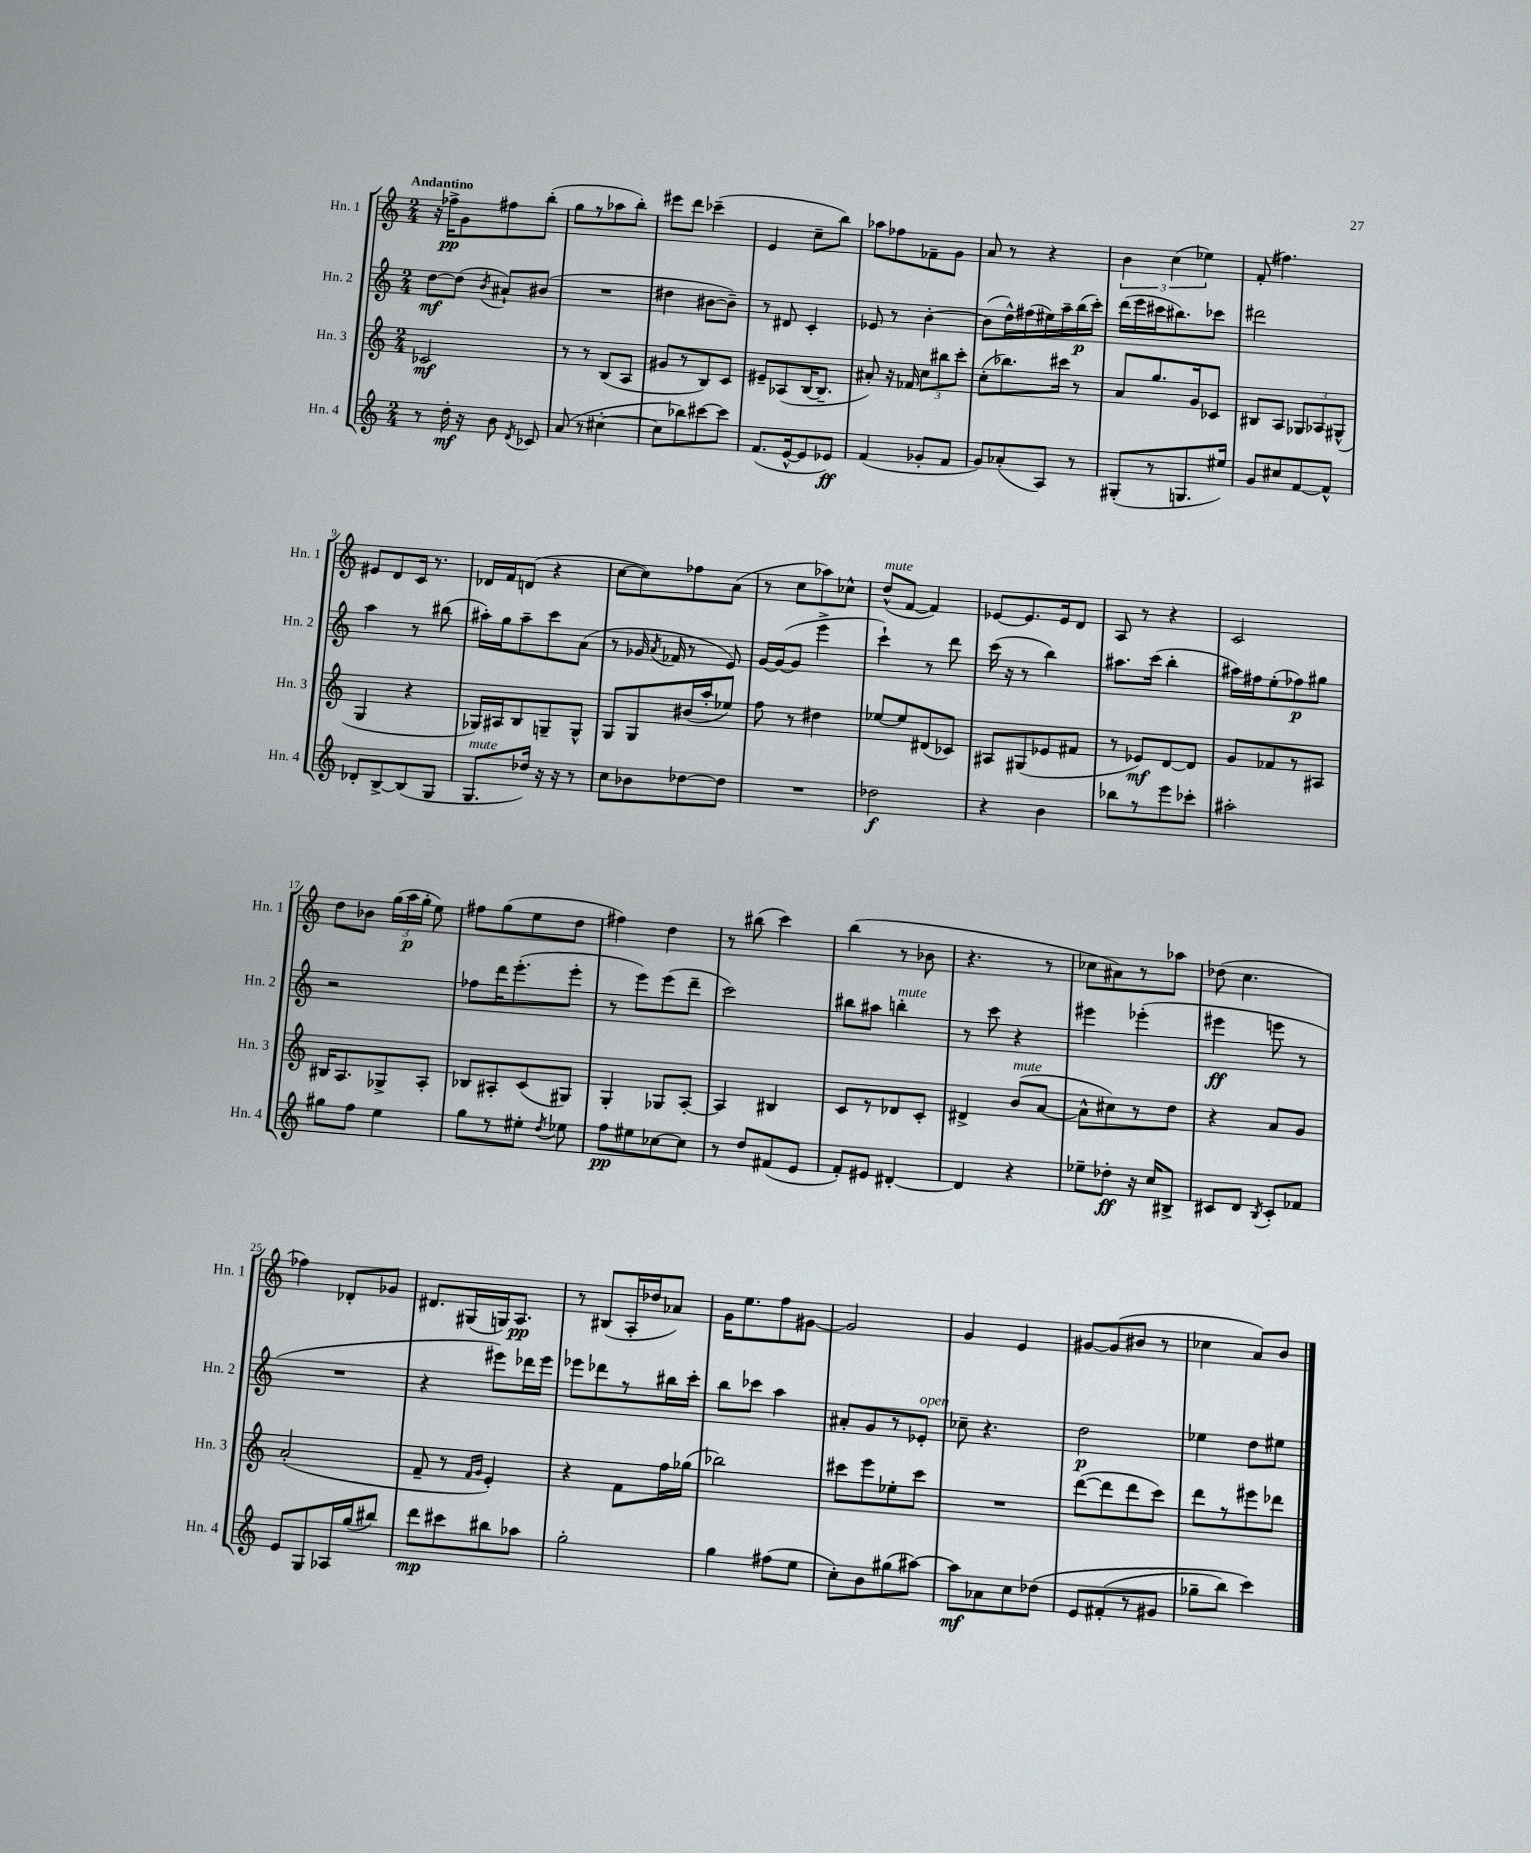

**kern	**dynam	**kern	**dynam	**kern	**dynam	**kern	**dynam
*part4	*part4	*part3	*part3	*part2	*part2	*part1	*part1
*staff4	*staff4	*staff3	*staff3	*staff2	*staff2	*staff1	*staff1
*I"Hn. 4	*	*I"Hn. 3	*	*I"Hn. 2	*	*I"Hn. 1	*
*I'Hn. 4	*	*I'Hn. 3	*	*I'Hn. 2	*	*I'Hn. 1	*
*clefG2	*	*clefG2	*	*clefG2	*	*clefG2	*
*k[]	*	*k[]	*	*k[]	*	*k[]	*
*M2/4	*	*M2/4	*	*M2/4	*	*M2/4	*
=1	=1	=1	=1	=1	=1	=1	=1
!	!	!	!	!	!	!LO:TX:a:B:t=Andantino	!
8r	.	2c-X/	mf	[8dd\L	mf	16r	.
.	.	.	.	.	.	16ff-X^\KL	pp
16dd'\	mf	.	.	(8dd\J]	.	8g\	.
16r	.	.	.	.	.	.	.
.	.	.	.	8qb/	.	.	.
8b\	.	.	.	8a#X`/L)	.	8ff#X\	.
8qd/	.	.	.	.	.	.	.
8c-X/	.	.	.	(8b#X/J	.	(8bb'\J	.
=2	=2	=2	=2	=2	=2	=2	=2
(8a/	.	8r	.	2r	.	8gg\L	.
8r	.	8r	.	.	.	8r	.
[4cc#X'\	.	(8B/L	.	.	.	8aa-X\	.
.	.	8A/J	.	.	.	8bb'\J)	.
=3	=3	=3	=3	=3	=3	=3	=3
8cc#\L]	.	8g#X/L	.	4dd#X\	.	8eee#X\L	.
8bb-X\)	.	8r	.	.	.	8ddd\J	.
[8ccc#X\	.	8B/)	.	[8b#X\L	.	(4ccc-X~\	.
8ccc#\J]	.	8c/J	.	8b#~\J])	.	.	.
=4	=4	=4	=4	=4	=4	=4	=4
(8.f/L	.	8e#X~/L	.	8r	.	4e/	.
.	.	(8A-X/	.	8d#X/	.	.	.
[16e^^/k	.	.	.	.	.	.	.
8e/]	.	[16B/K	.	4c'/	.	8cc~\L	.
.	.	8.B~/J]	.	.	.	.	.
8e-X/J)	ff	.	.	.	.	8bb\J)	.
=5	=5	=5	=5	=5	=5	=5	=5
(4f/	.	8a#X'/)	.	8e-X/	.	8aa-X\L	.
.	.	16r	.	8r	.	8ff-X\	.
.	.	16f-X/	.	.	.	.	.
8g-X'/L	.	12cc\L	.	[4b'\	.	8f-X~\	.
.	.	12bb#X\	.	.	.	.	.
8f/J	.	.	.	.	.	8g\J	.
.	.	12ccc'\J	.	.	.	.	.
=6	=6	=6	=6	=6	=6	=6	=6
8g/L)	.	(8cc'\L	.	(8b\L]	.	8a/	.
(8a-X'/	.	8.bb-X\)	.	16dd^^\L)	.	8r	.
.	.	.	.	(16ff#X\	.	.	.
8A/J)	.	.	.	16ee#X\)	.	4r	.
.	.	16ccc#X\Jk	.	16aa~\	.	.	.
8r	.	8r	.	(16bb\	p	.	.
.	.	.	.	16ccc'\JJ)	.	.	.
=7	=7	=7	=7	=7	=7	=7	=7
(8G#X'/L	.	8a/L	.	(16ddd\LL	.	6b\	.
.	.	.	.	16eee\	.	.	.
8r	.	8.gg/	.	16ccc#X\J	.	.	.
.	.	.	.	.	.	(6cc\	.
.	.	.	.	8.bb#X\)	.	.	.
8.Gn/	.	.	.	.	.	.	.
.	.	16g/k	.	.	.	.	.
.	.	.	.	.	.	6ee-X\)	.
.	.	8c-X/J	.	8ccc-X\J	.	.	.
16ee#X/Jk)	.	.	.	.	.	.	.
=8	=8	=8	=8	=8	=8	=8	=8
8g/L	.	8B#X/L	.	2ddd#X\	.	(8f'/	.
8cc#X/	.	8A/J	.	.	.	4.ff#X\)	.
[8f/	.	12G-X/L	.	.	.	.	.
.	.	12A-X/	.	.	.	.	.
8f^^/J]	.	.	.	.	.	.	.
.	.	(12G#X^^/J	.	.	.	.	.
!!LO:LB:g=z
=9	=9	=9	=9	=9	=9	=9	=9
8d-X'/L	.	4G/	.	4aa\	.	8e#X/L	.
[8B^/	.	.	.	.	.	8d/	.
(8B/]	.	4r	.	8r	.	16c/Jk	.
.	.	.	.	.	.	8.r	.
8G/J	.	.	.	(8bb#X\	.	.	.
=10	=10	=10	=10	=10	=10	=10	=10
!LO:TX:a:i:t=mute	!	!	!	!	!	!	!
8.G/L	.	16G-X/LL)	.	16aa#X'\LL)	.	16d-X/LL	.
.	.	16A#X/J	.	16gg\J	.	16f/J	.
.	.	8B/	.	8aa#~\	.	(8dn/J	.
16dd-X/Jk)	.	.	.	.	.	.	.
16r	.	8Gn~/	.	8ccc\	.	4r	.
16r	.	.	.	.	.	.	.
8r	.	8G^^/J	.	(8a\J	.	.	.
=11	=11	=11	=11	=11	=11	=11	=11
8cc\L	.	8G/L	.	8r	.	[8cc\L	.
8b-X\	.	8G/	.	16g-X/	.	8cc\])	.
.	.	.	.	8qa/	.	.	.
.	.	.	.	16f-X/	.	.	.
[8dd-X\	.	(16b#X/L	.	8r	.	8ff-X\	.
.	.	16aa'/J	.	.	.	.	.
8dd-\J]	.	8ee-X/J)	.	8e/)	.	(8a\J	.
=12	=12	=12	=12	=12	=12	=12	=12
2r	.	8ff\	.	[16g/LL	.	8r	.
.	.	.	.	(16g/J_	.	.	.
.	.	8r	.	8g/J]	.	8cc\L	.
.	.	4dd#X\	.	4eee^\	.	8aa-X\)	.
.	.	.	.	.	.	8cc-X^^\J	.
=13	=13	=13	=13	=13	=13	=13	=13
!	!	!	!	!	!	!LO:TX:a:i:t=mute	!
2dd-X\	f	[8ee-X/L	.	4ccc`\)	.	(8dd^^/L	.
.	.	8ee-/]	.	.	.	[8f/J	.
.	.	(8d#X/	.	8r	.	4f/])	.
.	.	8c-X/J)	.	8ddd\	.	.	.
=14	=14	=14	=14	=14	=14	=14	=14
4r	.	8A#X/L	.	(16ccc\	.	[8e-X/L	.
.	.	.	.	16r	.	.	.
.	.	(8G#X/	.	8r	.	8.e-/]	.
4b\	.	8e-X/	.	4bb\)	.	.	.
.	.	.	.	.	.	16e-/k	.
.	.	8f#X/J	.	.	.	8d/J	.
=15	=15	=15	=15	=15	=15	=15	=15
8bb-X\L	.	8r	.	8.aa#X\L	.	8A/	.
8r	.	8e-X/L)	mf	.	.	8r	.
.	.	.	.	(16ccc\Jk	.	.	.
8eee\	.	[8d/	.	4bb'\	.	4r	.
8ccc-X'\J	.	8d/J]	.	.	.	.	.
=16	=16	=16	=16	=16	=16	=16	=16
2aa#X'\	.	8g/L	.	16aa#X\LL)	.	2c/	.
.	.	.	.	16ff#X\J	.	.	.
.	.	8f-X/	.	(8ee'\	.	.	.
.	.	8r	.	8ff-X\)	p	.	.
.	.	8A#X/J	.	8gg#X\J	.	.	.
!!LO:LB:g=z
=17	=17	=17	=17	=17	=17	=17	=17
8gg#X\L	.	16B#X/KL	.	2r	.	8dd\L	.
.	.	8.A/	.	.	.	.	.
8ff\J	.	.	.	.	.	8b-X\J	.
4ee\	.	8G-X^/	.	.	.	(24gg\LL	.
.	.	.	.	.	.	24aa\	p
.	.	.	.	.	.	24gg'\JJ	.
.	.	8A'/J	.	.	.	8ee\)	.
=18	=18	=18	=18	=18	=18	=18	=18
8gg\L	.	8B-X/L	.	8ff-X\L	.	8ff#X\L	.
8r	.	8A#X'/	.	16ddd\K	.	(8gg\	.
.	.	.	.	(8.eee'\	.	.	.
8ee#X'\J	.	(8c/	.	.	.	8ee\	.
8qdd/	.	.	.	.	.	.	.
8ee-X\	.	8G#X/J)	.	8eee'\J	.	8dd\J	.
=19	=19	=19	=19	=19	=19	=19	=19
8ff\L	pp	4G'/	.	8r	.	4ff#X\)	.
8ee#X\	.	.	.	8eee\L)	.	.	.
[8cc-X\	.	8G-X/L	.	(8eee\	.	4dd\	.
8cc-\J]	.	[8A'/J	.	8ddd~\J	.	.	.
=20	=20	=20	=20	=20	=20	=20	=20
8r	.	4A/]	.	2ccc\)	.	8r	.
8dd/L	.	.	.	.	.	(8bb#X\	.
(8f#X/	.	4B#X/	.	.	.	4ccc\)	.
8e/J	.	.	.	.	.	.	.
=21	=21	=21	=21	=21	=21	=21	=21
8f'/L)	.	8c/L	.	8bb#X\L	.	(4bb\	.
8e#X/J	.	8r	.	8aa#X\J	.	.	.
!	!	!	!	!LO:TX:a:i:t=mute	!	!	!
[4d#X'/	.	8d-X/	.	4bbn'\	.	8r	.
.	.	8c'/J	.	.	.	8b-X\	.
=22	=22	=22	=22	=22	=22	=22	=22
4d#/]	.	4d#X^/	.	8r	.	4.r	.
.	.	.	.	8ccc\	.	.	.
!	!	!LO:TX:a:i:t=mute	!	!	!	!	!
4r	.	(8b/L	.	4r	.	.	.
.	.	[8a/J	.	.	.	8r	.
=23	=23	=23	=23	=23	=23	=23	=23
8ee-X~\L	.	8a^^\L]	.	4eee#X\	.	8cc-X\L	.
8dd-X'\J	ff	8cc#X\)	.	.	.	8a#X\)	.
16r	.	8r	.	(4eee-X'\	.	8r	.
16cc/KL	.	.	.	.	.	.	.
8B#X^/J	.	8dd\J	.	.	.	8aa-X\J	.
=24	=24	=24	=24	=24	=24	=24	=24
8c#X/L	.	4r	.	4eee#X\	ff	(8dd-X\	.
8d/J	.	.	.	.	.	4.cc\	.
8qB/	.	.	.	.	.	.	.
8c#'/L	.	8a/L	.	8eeen\	.	.	.
8f-X/J	.	8g/J	.	8r	.	.	.
!!LO:LB:g=z
=25	=25	=25	=25	=25	=25	=25	=25
8e/L	.	(2a'/	.	2r	.	4ff-X\)	.
8G/	.	.	.	.	.	.	.
16A-X/L	.	.	.	.	.	8d-X'/L	.
(16gg/J	.	.	.	.	.	.	.
8bb#X/J)	.	.	.	.	.	8g-X/J	.
=26	=26	=26	=26	=26	=26	=26	=26
8ddd\L	mp	8f~/	.	4r	.	8.d#X/L	.
8ccc#X\	.	8r	.	.	.	.	.
.	.	.	.	.	.	(16G#X/L	.
.	.	16qqf/LL	.	.	.	.	.
.	.	16qqg/JJ	.	.	.	.	.
8bb#X\	.	4e'/)	.	8eee#X\L)	.	16Gn/J)	.
.	.	.	.	.	.	8.A/J	pp
8aa-X\J	.	.	.	16ddd-X\L	.	.	.
.	.	.	.	16eee#\JJ	.	.	.
=27	=27	=27	=27	=27	=27	=27	=27
2gg'\	.	4r	.	8eee-X\L	.	8r	.
.	.	.	.	8ddd-X\	.	(8B#X/L	.
.	.	8f\L	.	8r	.	16A'/L	.
.	.	.	.	.	.	16dd-X/J	.
.	.	16ff\L	.	16bb#X\L	.	8a-X/J)	.
.	.	(16gg-X\JJ	.	16ccc'\JJ	.	.	.
=28	=28	=28	=28	=28	=28	=28	=28
4gg\	.	2bb-X\)	.	8bb\L	.	16g\KL	.
.	.	.	.	.	.	8.ee\	.
.	.	.	.	8ccc-X\J	.	.	.
(8ff#X\L	.	.	.	4aa\	.	8ff\	.
8ee\J	.	.	.	.	.	[8g#X\J	.
=29	=29	=29	=29	=29	=29	=29	=29
8cc'\L)	.	8ccc#X\L	.	8a#X'/L	.	2g#/]	.
8b\	.	8eee\	.	8g/	.	.	.
(8gg#X\	.	8ee-X'\	.	8r	.	.	.
!	!	!	!	!LO:TX:a:i:t=open	!	!	!
[8aa#X\J)	.	8ccc#\J	.	8e-X'/J	.	.	.
=30	=30	=30	=30	=30	=30	=30	=30
8aa#\L]	mf	2r	.	8cc-X~\	.	4g/	.
8a-X\	.	.	.	4.r	.	.	.
8cc\	.	.	.	.	.	4e/	.
(8dd-X\J	.	.	.	.	.	.	.
=31	=31	=31	=31	=31	=31	=31	=31
8e/L	.	([8ddd\L	.	2dd\	p	[8g#X/L	.
(8f#X'/	.	8ddd\]	.	.	.	(8g#/]	.
8r	.	8ddd\	.	.	.	8b#X/J	.
8g#X/J	.	8ccc\J)	.	.	.	8r	.
=32	=32	=32	=32	=32	=32	=32	=32
8gg-X~\L	.	8ddd\L	.	4ee-X\	.	4cc-X\	.
8bb\J)	.	8r	.	.	.	.	.
4ccc\)	.	8eee#X\	.	8dd\L	.	8a/L)	.
.	.	8ddd-X\J	.	8ee#X\J	.	8b/J	.
==	==	==	==	==	==	==	==
*-	*-	*-	*-	*-	*-	*-	*-
